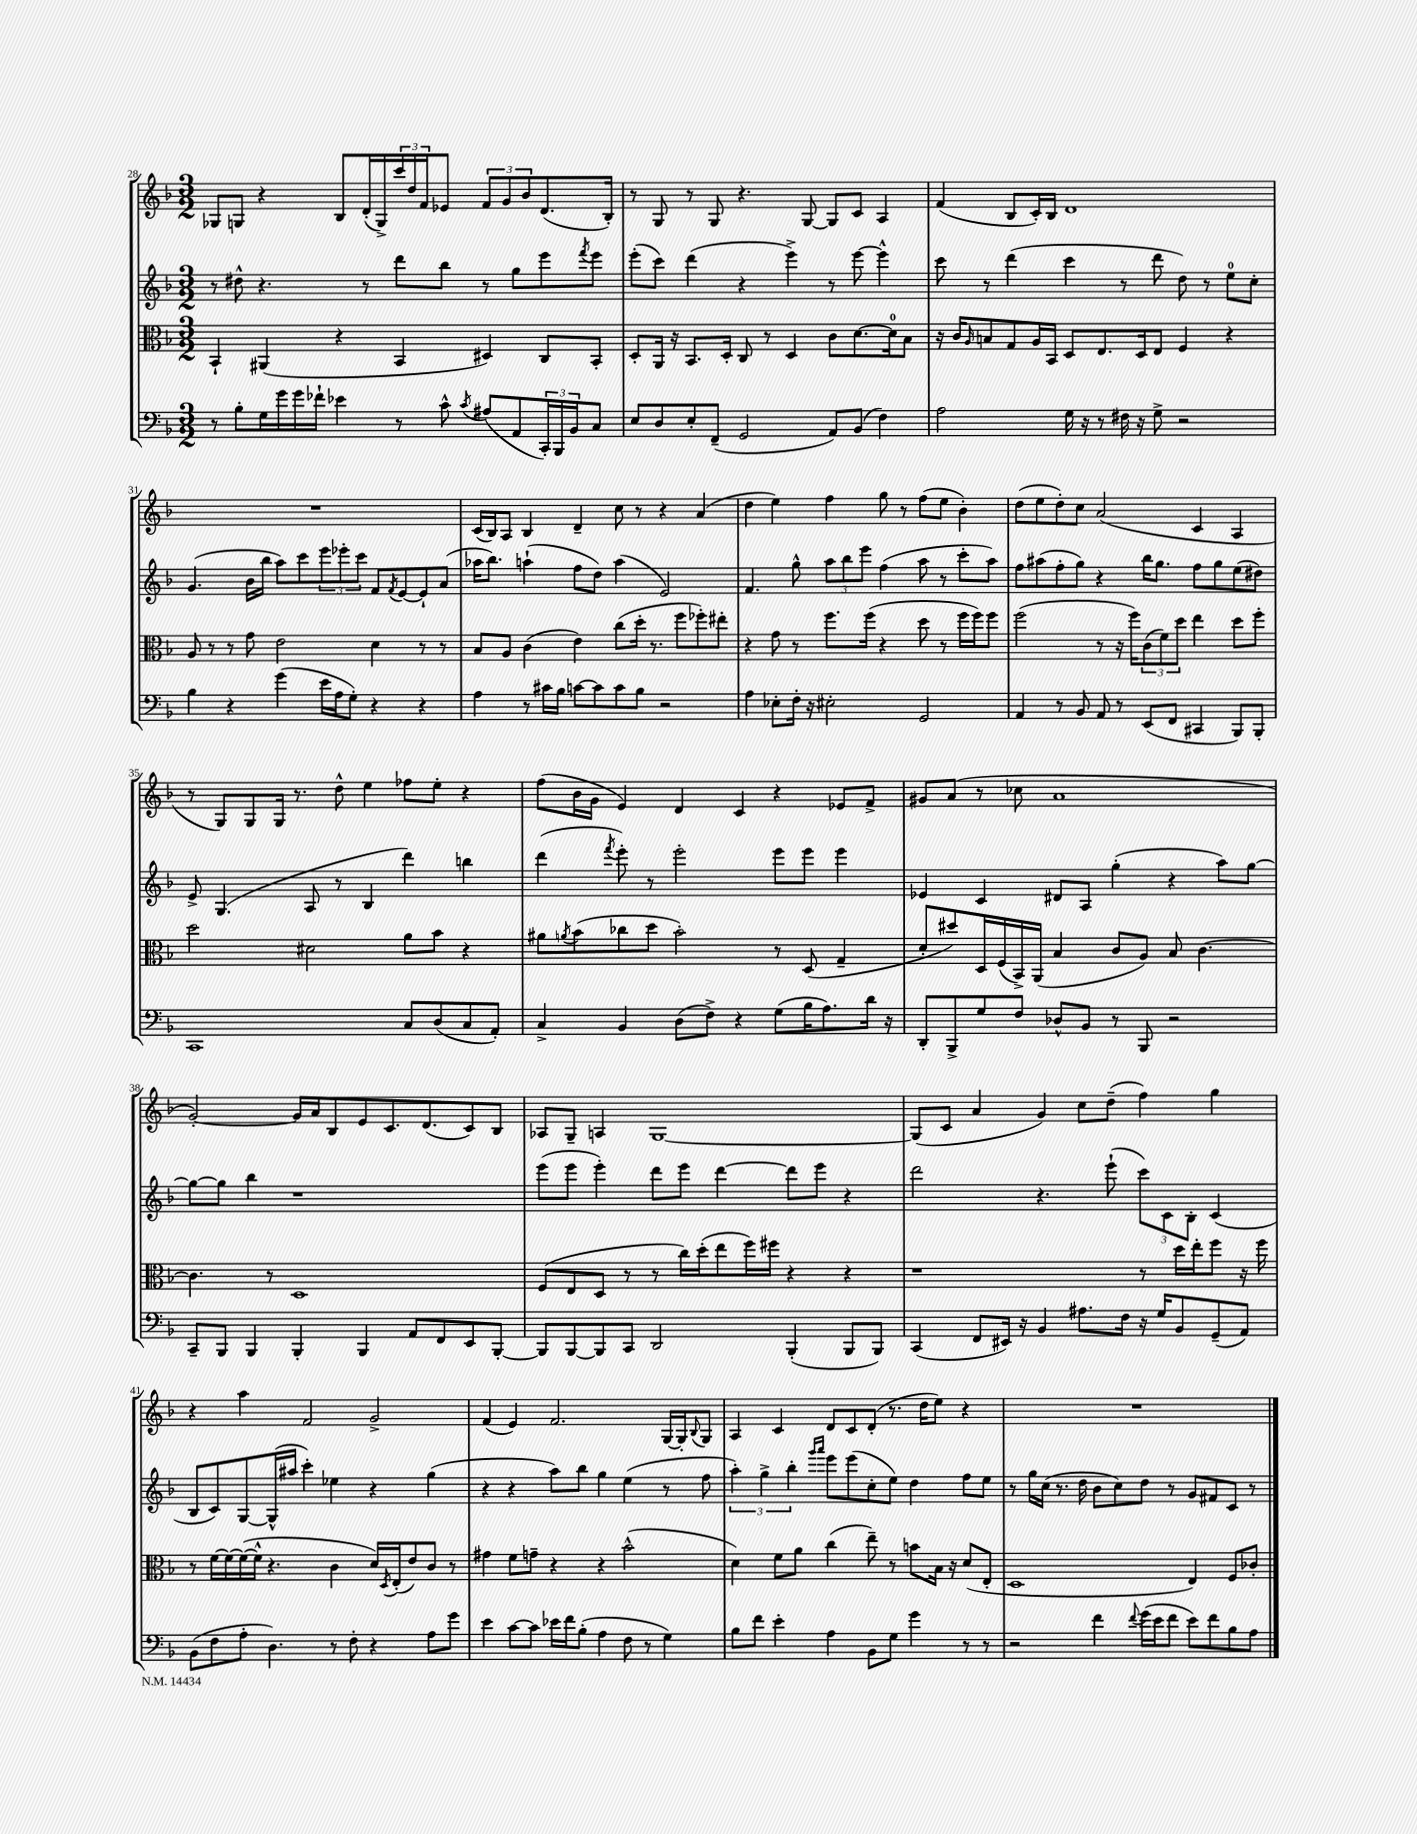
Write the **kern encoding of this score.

**kern	**kern	**kern	**kern
*staff4	*staff3	*staff2	*staff1
*clefF4	*clefC3	*clefG2	*clefG2
*k[b-]	*k[b-]	*k[b-]	*k[b-]
*M3/2	*M3/2	*M3/2	*M3/2
8r	4BB-`	8r	8G-
8B-'	.	8dd#^^	8G
16G	(4AA#	4.r	4r
16g	.	.	.
16g	.	.	.
16f-`	.	.	.
4e-	4r	.	8B-
.	.	8r	(16d'
.	.	.	16G^)
8r	4BB-	8ddd	24ccc
.	.	.	24dd
.	.	.	24f
8c^^	.	8bb-	8e-
8qc	.	.	.
(8A#	4D#)	8r	12f
.	.	.	12g
8AA	.	8gg	.
.	.	.	12b-
24CC')	8C	8eee	(8.d
24BBB-	.	.	.
24BB-	.	.	.
.	.	8qfff	.
8C	8BB-'	8eee	.
.	.	.	16B-')
=	=	=	=
8E	8D'	(8eee'	8r
8D	16AA	8ccc)	8G
.	16r	.	.
8E'	8.BB-	(4ddd	8r
(8FF~	.	.	8G
.	16D'	.	.
2GG	8C	4r	4.r
.	8r	.	.
.	4D	4eee^)	.
.	.	.	[8G
8AA)	8c	8r	8G]
(8BB-	[8.d	[8eee	8c
4F)	.	4eee^^]	4A
.	16d]	.	.
.	8B-	.	.
=	=	=	=
2A	16r	8ccc	(4f
.	16c	.	.
.	16qqA	.	.
.	8B	8r	.
.	8G	(4ddd	8B-
.	16A	.	16c')
.	16BB-	.	16B-
16G	8D	4ccc	1d
16r	.	.	.
8r	8.E	.	.
16F#	.	8r	.
16r	16D	.	.
8G^	8E	8ddd	.
2r	4F	8dd)	.
.	.	8r	.
.	4r	8ee	.
.	.	8cc'	.
=	=	=	=
4B-	8A	(4.g	1.r
.	8r	.	.
4r	8r	.	.
.	8g	16b-	.
.	.	16bb-	.
(4g	2e	8aa)	.
.	.	8ccc	.
16e	.	12eee	.
16A	.	.	.
.	.	12eee-'	.
8G')	.	.	.
.	.	12ccc	.
4r	4d	8f	.
.	.	8qf	.
.	.	[8e	.
4r	8r	8e`]	.
.	8r	(8a	.
=	=	=	=
4A	8B-	16aa-	(16c
.	.	8.bb-)	16B-)
.	8A	.	8A
8r	(4c	(4aa`	4B-
16c#	.	.	.
16B-	.	.	.
[8c	4e)	8ff	4d~
8c]	.	8dd)	.
8c	(8cc	(4aa	8cc
8B-	16dd'	.	8r
.	8.r	.	.
2r	.	2e)	4r
.	8ff	.	.
.	8ff-')	.	(4a
.	8ee#'	.	.
=	=	=	=
4A	4r	4.f	4dd
8E-'	8g	.	4ee)
16F'	8r	8gg^^	.
16r	.	.	.
2E#'	8.ff	12aa	4ff
.	.	12bb-	.
.	.	12eee	.
.	(16ff	.	.
.	4r	(4ff	8gg
.	.	.	8r
2GG	8dd	8aa	(8ff
.	8r	8r	8ee
.	16ff	8ccc'	4b-')
.	16ff)	.	.
.	8ff	8aa)	.
=	=	=	=
4AA	(2ff	8ff	(8dd
.	.	(8aa#	8ee
8r	.	8ff'	8dd')
8BB-	.	8gg)	8cc
8AA	8r	4r	(2a
8r	16r	.	.
.	16ff)	.	.
(8EE	(12c	16bb-	.
.	.	8.gg	.
.	12f)	.	.
8FF	.	.	.
.	12dd	.	.
4CC#	4ee	8ff	4c
.	.	8gg	.
8BBB-)	8dd	(8ee	4A
8BBB-'	8ff'	8dd#)	.
=	=	=	=
1CC	2dd	8e^	8r
.	.	(4.G	8G)
.	.	.	8G
.	.	.	16G
.	.	.	8.r
.	2d#	8A	.
.	.	8r	8dd^^
.	.	4B-	4ee
8C	8a	4ddd)	8ff-
(8D	8b-	.	8ee'
8C	4r	4bb	4r
8AA')	.	.	.
=	=	=	=
4C^	8a#	(4ddd	(8ff
.	8qa	.	.
.	(8b-	.	16b-
.	.	.	16g
.	.	8qfff	.
4BB-	8cc-	8eee')	4e)
.	8dd	8r	.
(8D	2b-')	2eee'	4d
8F^)	.	.	.
4r	.	.	4c
(8G	8r	8eee	4r
16B-	(8D	8eee	.
8.A)	.	.	.
.	4G~	4eee	8e-
16d	.	.	8f^
16r	.	.	.
=	=	=	=
8DD'	8d'	4e-	8g#
8BBB-^	8dd#)	.	(8a
8G	16D	4c	8r
.	(16F	.	.
8F	16BB-^)	.	8cc-
.	(16AA	.	.
8D-^^	4B-	8d#	1a
8BB-	.	8A	.
8r	8c	(4gg'	.
8BBB-	8A)	.	.
2r	8B-	4r	.
.	[4.c	.	.
.	.	8aa)	.
.	.	[8gg	.
=	=	=	=
8CC~	4.c]	8gg_	[2g')
8BBB-	.	8gg]	.
4BBB-	.	4bb-	.
.	8r	.	.
4BBB-'	1D	1r	16g]
.	.	.	16a
.	.	.	8B-
4BBB-	.	.	8e
.	.	.	8.c
8AA	.	.	.
.	.	.	(8.d
8FF	.	.	.
8EE	.	.	8c)
[8BBB-'	.	.	8B-
=	=	=	=
8BBB-]	(8F	(8eee	8A-
[8BBB-	8E	8eee	8G~
8BBB-]	8D	4eee')	4A
8CC	8r	.	.
2DD	8r	8ddd	[1G
.	16cc)	8eee	.
.	(16dd'	.	.
.	8ee	[4ddd	.
.	16ff)	.	.
.	16ff#	.	.
(4BBB-'	4r	8ddd]	.
.	.	8eee	.
8BBB-	4r	4r	.
8BBB-)	.	.	.
=	=	=	=
(4CC	1r	2ddd	(8G]
.	.	.	8c
8FF	.	.	4a
16EE#)	.	.	.
16r	.	.	.
4BB-	.	4.r	4g)
8.A#	.	.	8cc
.	.	(8eee`	(8dd~
16F	.	.	.
16r	8r	12ccc)	4ff)
16G	.	.	.
.	.	12c	.
8BB-	16dd	.	.
.	.	12B-'	.
.	16ee'	.	.
(8GG~	8ff	(4c	4gg
8AA)	16r	.	.
.	16ff	.	.
=	=	=	=
(8BB-	8r	8B-	4r
8F	[16f	8c)	.
.	16f_	.	.
8A'	(16f_	[8G	4aa
.	16f^^]	.	.
4.D)	4.r	(16G^^]	.
.	.	16aa#	.
.	.	4ccc')	2f
8r	4c	4ee-	.
8F'	.	.	.
4r	16d)	4r	2g^
.	8qD	.	.
.	(16E'	.	.
.	8e)	.	.
8A	8c	(4gg	.
8g	8r	.	.
=	=	=	=
4e	4g#	4r	(4f
[8c	8f	4r	4e)
8c]	8g~	.	.
16e-	4r	8aa)	2.f
16f	.	.	.
(8B-'	.	8bb-	.
4A	4r	4gg	.
8F	(2b-^^	(4ee	.
8r	.	.	.
4G)	.	8r	[16G
.	.	.	16G']
.	.	.	8qqB-
.	.	8ff	8G
=	=	=	=
8B-	4d)	6aa')	4A
8f	.	.	.
.	.	6gg^	.
4e'	8f	.	4c
.	.	6bb-'	.
.	8a	.	.
.	.	16qqggg	.
.	.	16qqaaa	.
4A	(4cc	8eee	8d
.	.	(8eee	8c
8BB-	8ee~)	8cc'	(8d'
8G	8r	8ee)	8.r
4g	8b	4dd	.
.	.	.	16dd
.	16B-	.	8ee)
.	16r	.	.
8r	(8d	8ff	4r
8r	8E'	8ee	.
=	=	=	=
2r	1D	8r	1.r
.	.	16gg	.
.	.	(16cc	.
.	.	8.r	.
.	.	16dd	.
4f	.	8b-	.
.	.	8cc)	.
8qqf	.	.	.
(16g	.	8dd	.
16e	.	.	.
8f	.	8r	.
8e)	4E)	8g	.
8f	.	8f#	.
8B-	8F	8c	.
8A	8c-'	8r	.
==	==	==	==
*-	*-	*-	*-
